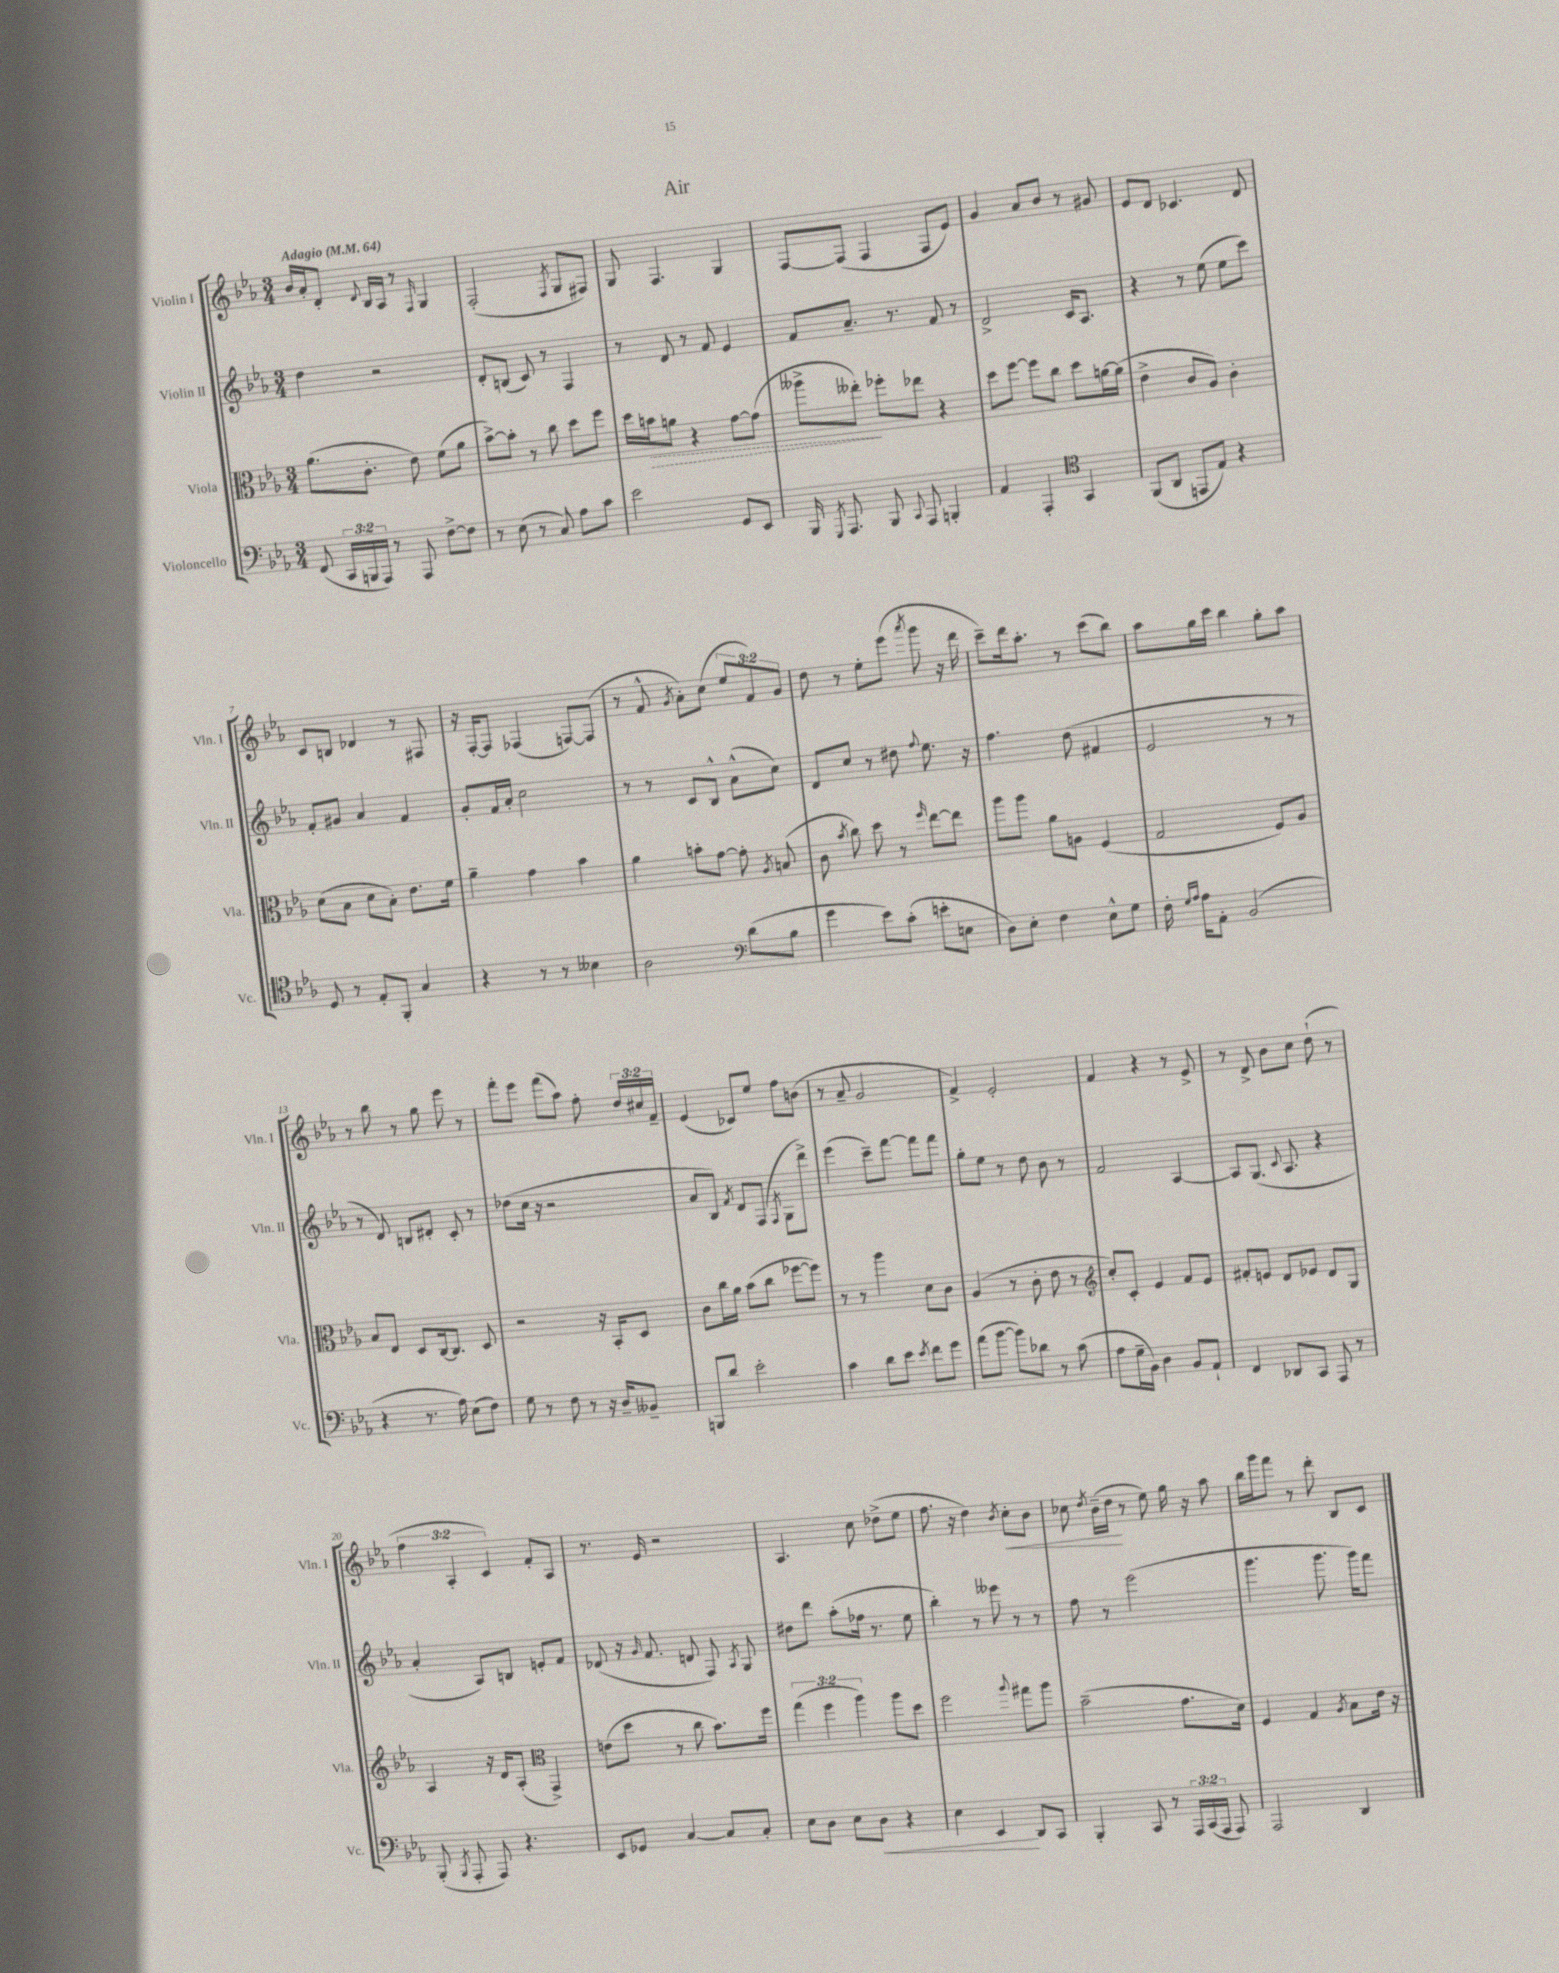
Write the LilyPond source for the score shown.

\header { title = "Air" }
<<
\new StaffGroup <<
\new Staff = "s0" \with { instrumentName = "Violin I" shortInstrumentName = "Vln. I" } {
    \clef treble \key ees \major \numericTimeSignature \time 3/4 \override Staff.TupletNumber.text = #tuplet-number::calc-fraction-text \tempo "Adagio" 4 = 64
    \autoBeamOff bes'16[ aes'16-. d'8]-. \appoggiatura { d'8 } bes16[ aes16] r8 \grace { f16 } g4 |
    f2-.( \acciaccatura { f8 } g8[ fis8]) |
    g8 f4. g4 |
    f8[~ f8]( f4 f8[ ees'8]) |
    g'4 aes'8[ bes'8] r8 gis'8 |
    ees'8[ d'8] ces'4. d'8 |
    c'8[ b8] des'4 r8 fis8 |
    r16 f16[~-. f8] fes4( f8[~) f8]( |
    r8 f'8-^ \acciaccatura { g'8 } aes'8[-.) c''8]( \tuplet 3/2 { ees''8[ f'8) g'8] } |
    d''8 r8 ees''8[-. ees'''8]( \acciaccatura { aes'''8 } g'''8 r16 d'''16 |
    c'''8[--) d'''16 aes''8.]-. r8 c'''8[( bes''8]) |
    aes''8[ g''16 c'''16] bes''4 g''8[-. aes''8] |
    r8 bes''8 r8 g''8 ees'''8 r8 |
    f'''8[-. ees'''8] f'''8[( aes''8]) f''8-. \tuplet 3/2 { d''16[ cis''16 f'16]-- } |
    ees'4( ces'8[) ees''8] f''8[ b'8]( |
    r8 aes'8-- g'2 |
    f'4->) ees'2-. |
    f'4 r4 r8 ees'8-> |
    r8 d'8-> bes'8[ c''8] d''8-!( r8 |
    \tuplet 3/2 { f''4 aes4-. c'4) } f'8[-. aes8] |
    r8. ees'16 r2 |
    aes4. c''8 des''8[->( ees''8] |
    f''8. r16 d''4) \acciaccatura { bes'8 } c''8[-.\< bes'8] |
    ces''8 \acciaccatura { d''8 } bes'16[--( d''16]\! r8 ees''8) g''16 r16 aes''8 |
    bes''16[ g'''16 f'''8] r8 d'''8-. bes8[ c'8] \bar "|." |
}
\new Staff = "s1" \with { instrumentName = "Violin II" shortInstrumentName = "Vln. II" } {
    \clef treble \key ees \major \numericTimeSignature \time 3/4
    \autoBeamOff d''4 r2 |
    d'8[-. b8]( c'8) r8 f4 |
    r8 d'8 r8 f'8 ees'4 |
    f'8[ aes'8.]-- r8. f'8 r8 |
    d'2-> c'16[ aes8.] |
    r4 r8 ees''8( ees''8[ c'''8]) |
    f'8[-. gis'8] aes'4 f'4 |
    g'8[-. f'16 aes'16]-. c''2 |
    r8 r8 c'8[ bes8]-^ aes'8[-^( c''8]) |
    d'8[ c''8] r8 dis''8 \appoggiatura { f''8 } ees''8. r16 |
    f''4. d''8( fis'4 |
    ees'2 r8 r8 |
    r8 d'8) b8[ dis'8]-. c'8-. r8 |
    des''8[( c''16] r16 r2 |
    aes'8[ bes8]) \acciaccatura { f'8 } d'8[ f8]( \acciaccatura { f8 } g8[ d'''8]->) |
    ees'''4( c'''8[--) f'''8]~ f'''8[ f'''8] |
    g''8[-. ees''8] r8 d''8 bes'8 r8 |
    f'2 aes4~ |
    aes8[ g8.]( \appoggiatura { c'8 } aes8. r4 |
    aes'4-. aes8[) b8] e'8[-. f'8] |
    des'8( r16 \grace { g'16 } f'8. d'8 f8) \acciaccatura { aes8 } g8 |
    dis''8[ d'''8] aes''8[-.( fes''16] r8. ees''8 |
    bes''4-.) r8 eeses'''8 r8 r8 |
    f''8 r8 ees'''2( |
    g'''4. g'''8. g'''16[) f'''8] \bar "|." |
}
\new Staff = "s2" \with { instrumentName = "Viola" shortInstrumentName = "Vla." } {
    \clef alto \key ees \major \numericTimeSignature \time 3/4 \override Staff.TupletNumber.text = #tuplet-number::calc-fraction-text
    \autoBeamOff aes'8.[( c'8.]-. ees'8) f'8[( aes'8] |
    bes'8[~->) bes'8]-. r8 c''8 d''8[ f''8] |
    d''16[ \once \override Hairpin.style = #'dashed-line b'16\> a'8] r4 g'8[~ g'8]( |
    aeses''8[-> eeses''8]-.\!) fes''8[-. ees''8] r4 |
    d''8[ f''8]~ f''8[ c''8] d''8[ a'16~ a'16]( |
    ees'4-> c'8[ aes8]) c'4-. |
    d'8[( bes8] d'8[ bes8]-.) ees'8.[ f'16] |
    aes'4-- g'4 bes'4 |
    aes'4 b'8[-. g'8]~ g'8-. \acciaccatura { aes8 } b8( |
    c'8 \acciaccatura { bes'8 } c''8) d''8 r8 \grace { f''16 } ees''8[~ ees''8] |
    aes''8[ aes''8] aes'8[ a8] f4( |
    g2 f8[) aes8] |
    bes8[ ees8] d8[ c16~ c8.] d8 |
    r2 r16 bes,16[-. d8] |
    c'8[ c''16 aes'16] bes'8[( c''8] fes''8[~ fes''8]) |
    r8 r8 aes''4 d'8[ c'8] |
    aes4( r8 c'8-. ees'8 r8 |
    \clef treble c''8[-.) c'8]-. ees'4 f'8[ ees'8] |
    fis'8[-. e'8] d'8[ ees'8] d'8[ g8] |
    aes4 r16 d'16[ aes8]-.( \clef alto g,4->) |
    e'8[( d''8] r8 c''8 bes'8.[) f''16] |
    \tuplet 3/2 { g''4( f''4 aes''4) } aes''8[ d''8] |
    f''2 \appoggiatura { aes''8 } gis''8[ aes''8] |
    bes'2--( g'8.[ d'16]) |
    f4 g4 \acciaccatura { aes8 } bes8[ ees'16] r16 \bar "|." |
}
\new Staff = "s3" \with { instrumentName = "Violoncello" shortInstrumentName = "Vc." } {
    \clef bass \key ees \major \numericTimeSignature \time 3/4 \override Staff.TupletNumber.text = #tuplet-number::calc-fraction-text
    \autoBeamOff f,8( \tuplet 3/2 { c,16[ b,,16 aes,,16]) } r8 aes,,8 f8[~-> f8] |
    r8 ees8( r8 c8) aes8[ c'8] |
    ees'2 g,8[ ees,8] |
    bes,,16 \acciaccatura { g,,8 } aes,,8. bes,,8 \appoggiatura { c,8 } aes,,8 b,,4-. |
    aes,4 aes,,4-. \clef tenor g,4 |
    f,8[( aes,8] e,8[ ees8]) r4 |
    d8 r8 ees8[-. f,8]-. g4 |
    r4 r8 r8 beses4 |
    aes2 \clef bass d'8[( bes8] |
    g'4 ees'8[) c'8]-.( e'8[-. e8] |
    d8[) ees8]-. f4 ees8[-^ g8] |
    f16-. \grace { g16[ aes16] } aes16[ aes,8]-. bes,2( |
    r4 r8. aes16) ees8[( f8]) |
    g8 r8 f8 r8 r16 d16[-- beses,8]-- |
    b,,8[ d'8] ees'2-. |
    c'4 d'8[ ees'8] \acciaccatura { ees'8 } f'8[ g'8] |
    aes'8[( bes'8]~ bes'8[) des'8] r8 c'8( |
    aes8[ g16-- bes,16]) d4 bes,8[ aes,8]-! |
    f,4 des,8[ c,8] aes,,8 r8 |
    bes,,8-.( \acciaccatura { bes,,8 } aes,,8-. aes,,8) r4. |
    ees,8[ ges,8] c4~ c8[ c8]-. |
    ees8[ d8] ees8[ d8]\< r4 |
    ees4 ees,4\! d,8[ c,8] |
    bes,,4-. c,8 r8 \tuplet 3/2 { aes,,16[ c,16( aes,,16] } aes,,8) |
    aes,,2 d,4 \bar "|." |
}
>>
>>
